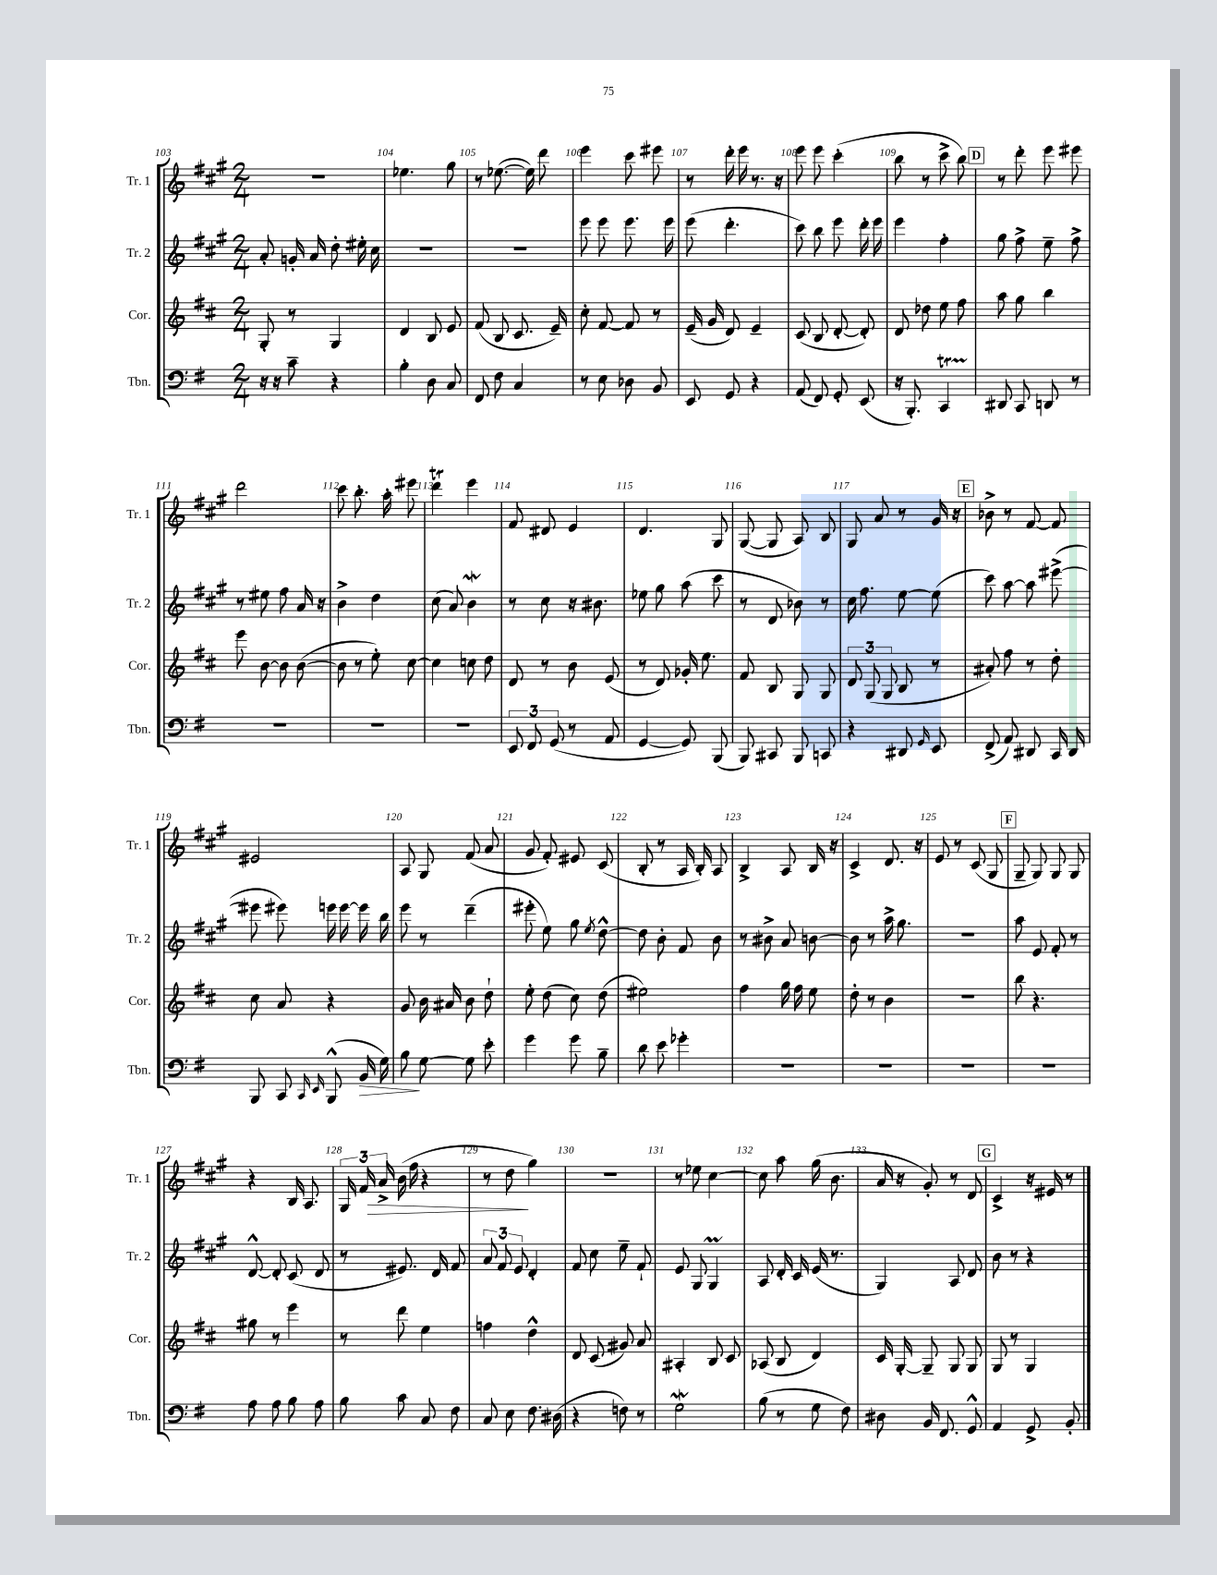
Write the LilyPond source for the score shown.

<<
\new StaffGroup <<
\new Staff = "s0" \with { instrumentName = "Tr. 1" shortInstrumentName = "Tr. 1" } {
    \clef treble \key a \major \numericTimeSignature \time 2/4
    \autoBeamOff R2 |
    ees''4. gis''8 |
    r8 ees''8.~( ees''16) d'''8 |
    e'''4 cis'''8 eis'''8 |
    r8 d'''16-. e'''16 r8. r16 |
    e'''8 e'''8 cis'''4-.( |
    b''8 r8 cis'''8-> b''8) |
    \mark \markup { \box "D" } r8 d'''8-. e'''8 eis'''8 |
    d'''2 |
    cis'''8 b''8.-. a''16-. eis'''8 |
    d'''4\trill e'''4 |
    fis'8 dis'8 e'4 |
    d'4. gis8 |
    gis8~( gis8 a8) b8 |
    gis8 a'8 r8 gis'16 r16 |
    \mark \markup { \box "E" } bes'8-> r8 fis'8~ fis'8 |
    eis'2 |
    a8 gis8 fis'8( a'8 |
    gis'8 fis'8-.) eis'8 cis'8( |
    b8-. r8 a16 b16-.) a8 |
    b4-> a8 b16 r16 |
    cis'4-> d'8. r16 |
    e'8 r8 cis'8( gis8 |
    \mark \markup { \box "F" } gis8-- gis8) gis8 gis8 |
    r4 b16 a8. |
    \tuplet 3/2 { gis16 fis'16 a'16->\> } b'16( fis''16 r4 |
    r8 d''8\! gis''4) |
    R2 |
    r8 ees''8 cis''4~ |
    cis''8 a''8 gis''16( b'8. |
    a'16 r16 gis'8-.) r8 d'8 |
    \mark \markup { \box "G" } cis'4-> r16 eis'16 r8 \bar "|." |
}
\new Staff = "s1" \with { instrumentName = "Tr. 2" shortInstrumentName = "Tr. 2" } {
    \clef treble \key a \major \numericTimeSignature \time 2/4
    \autoBeamOff a'8-. g'16-. a'16 d''8-. eis''16-. cis''16 |
    R2 |
    R2 |
    e'''8 e'''8 e'''8. e'''16 |
    e'''8( d'''4.-. |
    cis'''8) b''8 e'''8 d'''16-. e'''16 |
    e'''4 fis''4-. |
    \mark \markup { \box "D" } gis''8 fis''8-> e''8-- fis''8-> |
    r8 eis''8 fis''8 a'16 r16 |
    b'4-> d''4 |
    cis''8( a'8) b'4\mordent |
    r8 cis''8 r16 bis'8. |
    ees''8 gis''8 a''8( cis'''8 |
    r8 d'8 bes'8) r8 |
    cis''16 fis''8. e''8~ e''8( |
    \mark \markup { \box "E" } cis'''8) a''8~ a''8 eis'''8~->( |
    eis'''8 eis'''8) e'''16 e'''16~ e'''16 b''16 |
    e'''8 r8 d'''4--( |
    eis'''8-. e''8) gis''8 \acciaccatura { e''8 } d''8~-^ |
    d''8 b'8-. fis'8 b'8 |
    r8 bis'8-> a'8 b'8~ |
    b'8 r8 a''16-> gis''8. |
    R2 |
    \mark \markup { \box "F" } a''8 e'8 fis'8-. r8 |
    d'8~-^ d'8-. cis'8( d'8 |
    r8 eis'8.) d'16 fis'8 |
    \tuplet 3/2 { a'8 fis'8 e'8 } d'4-. |
    fis'8 cis''8 e''8-- fis'8-! |
    e'8 gis8 gis4\prall |
    a8 d'16-. cis'16 e'16( r8. |
    gis4) a8 d'8 |
    \mark \markup { \box "G" } b'8 r8 r4 \bar "|." |
}
\new Staff = "s2" \with { instrumentName = "Cor." shortInstrumentName = "Cor." } {
    \clef treble \key d \major \numericTimeSignature \time 2/4
    \autoBeamOff g8-. r8 g4 |
    d'4 b8 e'8 |
    fis'8( b8 cis'8. e'16--) |
    cis''8-. fis'8~ fis'8 r8 |
    e'16--( g'16 d'8) e'4-- |
    cis'8( b8 d'8~-. d'8-.) |
    d'8 des''8 e''8 fis''8 |
    \mark \markup { \box "D" } a''8 g''8 b''4 |
    e'''8 b'8~ b'8 b'8~( |
    b'8 r8 e''8-.) cis''8~ |
    cis''4 c''8 d''8 |
    d'8 r8 b'8 e'8( |
    r8 d'8) ges'16-. e''8. |
    fis'8 b8 g8 g8 |
    \tuplet 3/2 { d'8 g8( g8 } b8 r8 |
    \mark \markup { \box "E" } ais'8-.) fis''8 r8 d''8-. |
    cis''8 a'8 r4 |
    g'8 b'16 ais'16 b'8 d''8-! |
    e''8-. d''8( cis''8) d''8( |
    eis''2) |
    fis''4 g''16 fis''16 e''8 |
    d''8-. r8 b'4 |
    r2 |
    \mark \markup { \box "F" } b''8 r4. |
    gis''8 r8 e'''4 |
    r8 d'''8 e''4 |
    f''4 d''4-^ |
    d'8 cis'8( gis'8) a'8 |
    ais4-. b8 cis'8 |
    aes8( b8 d'4) |
    cis'16 g16~-. g8-- g8 g8 |
    \mark \markup { \box "G" } g8 r8 g4 \bar "|." |
}
\new Staff = "s3" \with { instrumentName = "Tbn." shortInstrumentName = "Tbn." } {
    \clef bass \key g \major \numericTimeSignature \time 2/4
    \autoBeamOff r16 r16 c'8-- r4 |
    b4-. d8 c8 |
    fis,8 fis8 c4 |
    r8 e8 des8 b,8 |
    e,8 g,8 r4 |
    a,8( fis,8) g,8-. e,8( |
    r16 b,,8.-.) c,4\startTrillSpan |
    \mark \markup { \box "D" } dis,8\stopTrillSpan c,8 d,8 r8 |
    R2 |
    R2 |
    R2 |
    \tuplet 3/2 { e,8 fis,8 g,8( } r8 a,8 |
    g,4~ g,8) b,,8( |
    b,,8) cis,8 b,,8 c,8 |
    r4 dis,8 \grace { g,16 } e,8 |
    \mark \markup { \box "E" } fis,8->( a,8) dis,8 c,16 dis,16 |
    b,,8 c,8 \grace { c,16 e,16 } b,,8-^( b,16\> g16) |
    b8\! g8~ g8 e'8-. |
    g'4 g'8 b8-- |
    d'8 e'8 ges'4-. |
    R2 |
    R2 |
    R2 |
    \mark \markup { \box "F" } R2 |
    a8 a8 b8 a8 |
    b8 c'8 c8 fis8 |
    c8 e8 fis8. dis16( |
    r4 f8) r8 |
    g2\mordent |
    b8( r8 g8 fis8) |
    dis8 b,16 fis,8. g,8-^ |
    \mark \markup { \box "G" } a,4 g,8-> b,8-. \bar "|." |
}
>>
>>
\layout { \context { \Score currentBarNumber = #103 \override BarNumber.break-visibility = ##(#f #t #t) barNumberVisibility = #all-bar-numbers-visible } }
